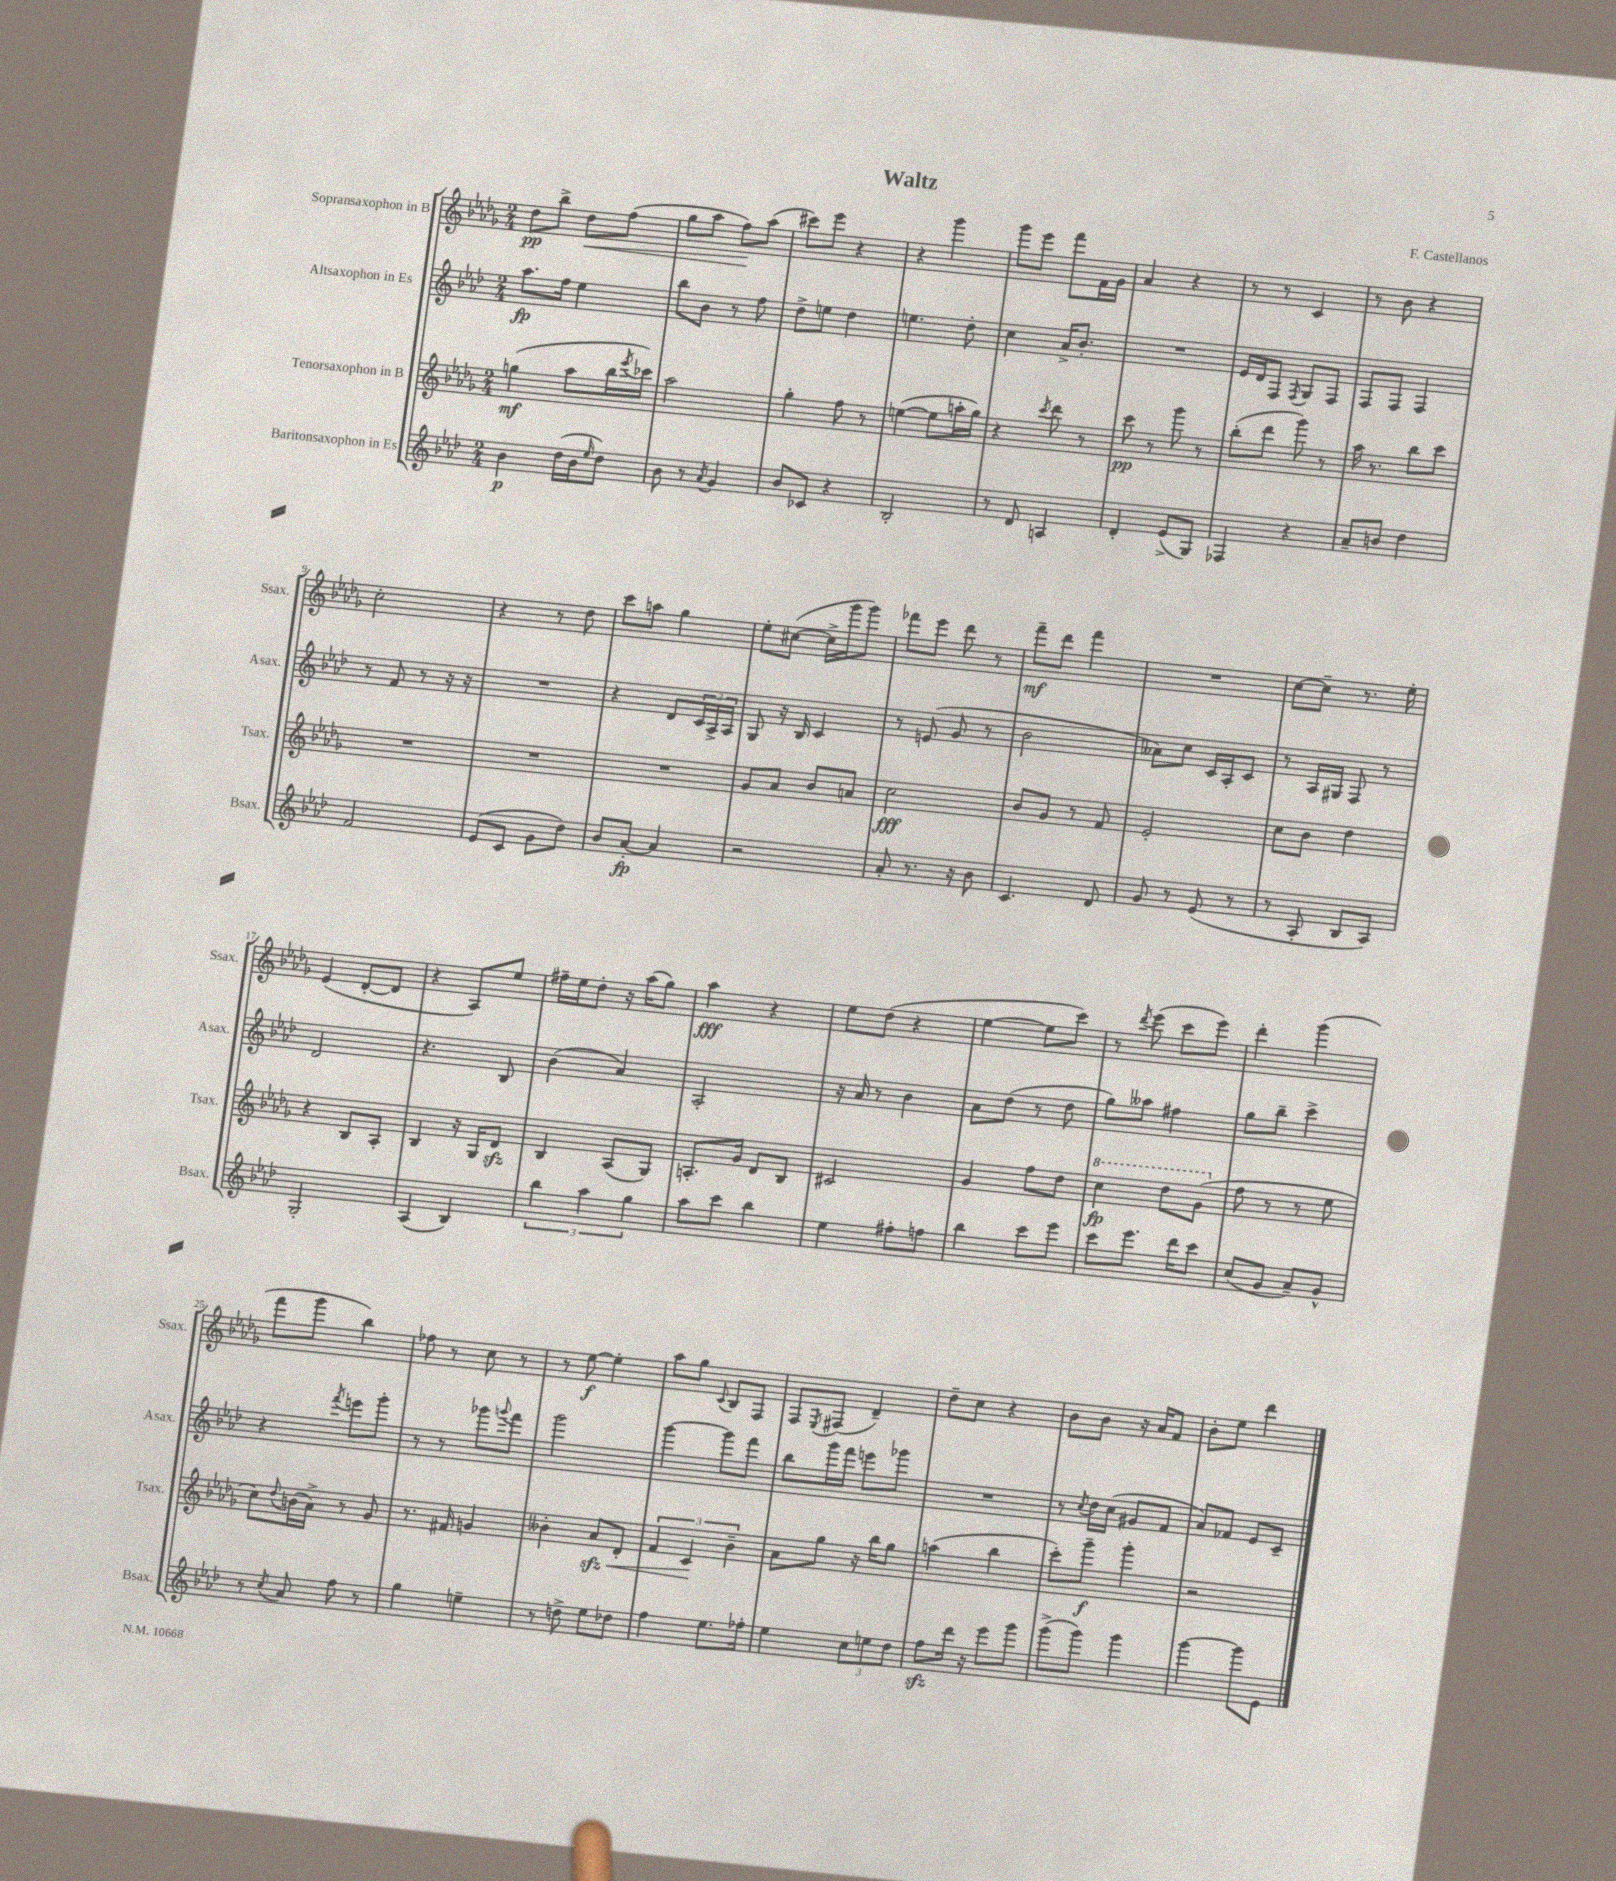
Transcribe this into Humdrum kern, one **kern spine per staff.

**kern	**kern	**kern	**kern
*staff4	*staff3	*staff2	*staff1
*clefG2	*clefG2	*clefG2	*clefG2
*k[b-e-a-d-]	*k[b-e-a-d-g-]	*k[b-e-a-d-]	*k[b-e-a-d-g-]
*M2/4	*M2/4	*M2/4	*M2/4
4b-	(4gg	8.aa-	8dd-
.	.	.	8bb-^
.	.	16ff	.
(16dd-	8aa-	4ee-	8dd-
16b-	.	.	.
16qqee-	.	.	.
8dd-)	16bb-	.	(8ff
.	8qeee-	.	.
.	16ccc-)	.	.
=	=	=	=
8b-	2aa-	8bb-	8gg-
8r	.	8b-	8aa-
8qa-	.	.	.
4g	.	8r	8ff)
.	.	8ff	(8aa-
=	=	=	=
8b-	4gg-'	8dd-^	8ccc#)
8c-	.	8ee	8eee-
4r	8ff	4dd-	4r
.	8r	.	.
=	=	=	=
2B-'	([4ee	4.ee	4r
.	8ee]	.	4ggg-
.	16aa'	8dd-'	.
.	16gg-)	.	.
=	=	=	=
8r	4r	4cc	8ggg-
8d-	.	.	8eee-
.	8qccc	.	.
4A	8ddd-	16a-^	8fff
.	.	8.b-'	.
.	8r	.	16f
.	.	.	16g-
=	=	=	=
4d-'	8ccc	2r	4a-
.	8r	.	.
(8e-^	8ggg-	.	4r
8G)	8r	.	.
=	=	=	=
4F-	(8bb-'	16e-	8r
.	.	16d-	.
.	8ddd-	8F	8r
.	.	8qF	.
4r	8ggg-)	8G	4c
.	8r	8F	.
=	=	=	=
8a-~	16aa-	8F	8r
.	8.r	.	.
8b	.	8F	8b-
4dd-	8bb-	4F	4r
.	8ccc	.	.
=	=	=	=
2f	2r	8r	2cc'
.	.	8f	.
.	.	8r	.
.	.	16r	.
.	.	16r	.
=	=	=	=
(8e-	2r	2r	4r
8c	.	.	.
8g	.	.	8r
8dd-)	.	.	8dd-
=	=	=	=
8b-	2r	4r	8ccc
[8a-'	.	.	8aa
4a-]	.	8d-	4gg-
.	.	24c	.
.	.	24A-^	.
.	.	24A-	.
=	=	=	=
2r	8g-	8G	8ee-'
.	8a-	16r	([8cc#
.	.	16B-	.
.	8b-	4c	16cc#^]
.	.	.	16ggg-
.	8a	.	8ggg-)
=	=	=	=
8a-'	2cc	8r	8fff-
8.r	.	(8e	8eee-
.	.	8g	8ddd-
16r	.	.	.
8b-	.	8r	8r
=	=	=	=
4.c	8b-	2b-	8fff~
.	8g-	.	8ddd-
.	8r	.	4fff
8d-	8f	.	.
=	=	=	=
8g	2e-'	8a--)	2r
8r	.	8cc	.
(8e-	.	16c	.
.	.	16A-'	.
8r	.	8c	.
=	=	=	=
8r	8cc	8r	[8cc
8A-'	8b-	16A-	8cc~]
.	.	16G#	.
8B-	4dd-	8F	8.r
8A-)	.	8r	.
.	.	.	16ee-'
=	=	=	=
2G'	4r	2d-	(4e-
.	8B-	.	[8d-'
.	8A-'	.	8d-]
=	=	=	=
(4A-	4B-	4.r	4r
4B-)	16r	.	8A-)
.	16G-	.	.
.	8d-	8B-	8ee-
=	=	=	=
6bb-	4B-	(4b-	16ff#~
.	.	.	16ee-
.	.	.	8dd-'
6aa-	.	.	.
.	(8A-	4a-)	16r
.	.	.	(16aa-
6gg	.	.	.
.	8G-)	.	8gg-)
=	=	=	=
8aa-	8.A'	2A-'	4aa-
8ccc	.	.	.
.	16g-	.	.
4bb-	8d-	.	4r
.	8B-	.	.
=	=	=	=
4ee-	2c#	16r	8ee-
.	.	16a-	.
.	.	8r	(8dd-
8ff#'	.	4b-	4r
8ff	.	.	.
=	=	=	=
4bb-	4g-	8a-	[4ee-
.	.	(8dd-	.
8ccc	8ff	8r	8ee-]
8eee-	8dd-	8dd-	8ccc)
=	=	=	=
8ccc	4ccc	8gg)	8r
.	.	.	8qddd-
8.eee-	.	8aa--	(8eee-
.	8ddd-	4ff#	8ccc
16ddd-	.	.	.
8ccc	(8gg-	.	8eee-)
=	=	=	=
(8cc	8ff	8gg	4ddd-'
8g	8r	8bb-~	.
8a-~)	8r	4ccc^	(4ggg-
8g^^	8ee-	.	.
=	=	=	=
8r	8cc)	4r	8fff
8qcc	8qqdd-	.	.
8a-	(16b	.	8ggg-
.	16a-^)	.	.
.	.	8qfff	.
8ff	8r	8eee	4bb-)
8r	8g-	8ggg'	.
=	=	=	=
4gg	8.r	8r	8ff-
.	.	8r	8r
.	16f#	.	.
4ee~	4g	8ggg-	8cc
.	.	8qqggg	.
.	.	8fff	8r
=	=	=	=
8r	4b--'	2ggg	8r
8dd^	.	.	[8ee-
8ee-	8a-	.	4ee-']
8dd-	8d-'	.	.
=	=	=	=
4ff	6f	[4ggg	8aa-
.	.	.	8gg-
.	6c	.	.
.	.	.	8qqc
8.ee-	.	8ggg]	8B-
.	6b-~	.	.
.	.	8fff	8F
16ff-'	.	.	.
=	=	=	=
4ee-	8a-	8bb-	8F
.	.	.	8qE-
.	8gg-	16ggg	(8F#
.	.	16fff	.
12cc	16r	8eee	4d-~)
.	16bb-	.	.
12ee	.	.	.
.	8gg-	8ggg-	.
12dd-	.	.	.
=	=	=	=
8ff	(4aa	2r	8dd-~
16ddd-	.	.	8cc
16r	.	.	.
8eee-	4bb-	.	4r
8ggg	.	.	.
=	=	=	=
(8ggg^	8ccc')	8r	8b-
.	.	8qcc	.
8ggg)	8ggg-~	16dd-	8b-
.	.	(16cc	.
4ggg	4ggg-'	8g#	16r
.	.	.	16a-
.	.	8f	8f
=	=	=	=
[4ggg	2r	8a-)	8b-'
.	.	8f-	8ee-
8ggg]	.	8e-	4ddd-
8e-	.	8c~	.
==	==	==	==
*-	*-	*-	*-
